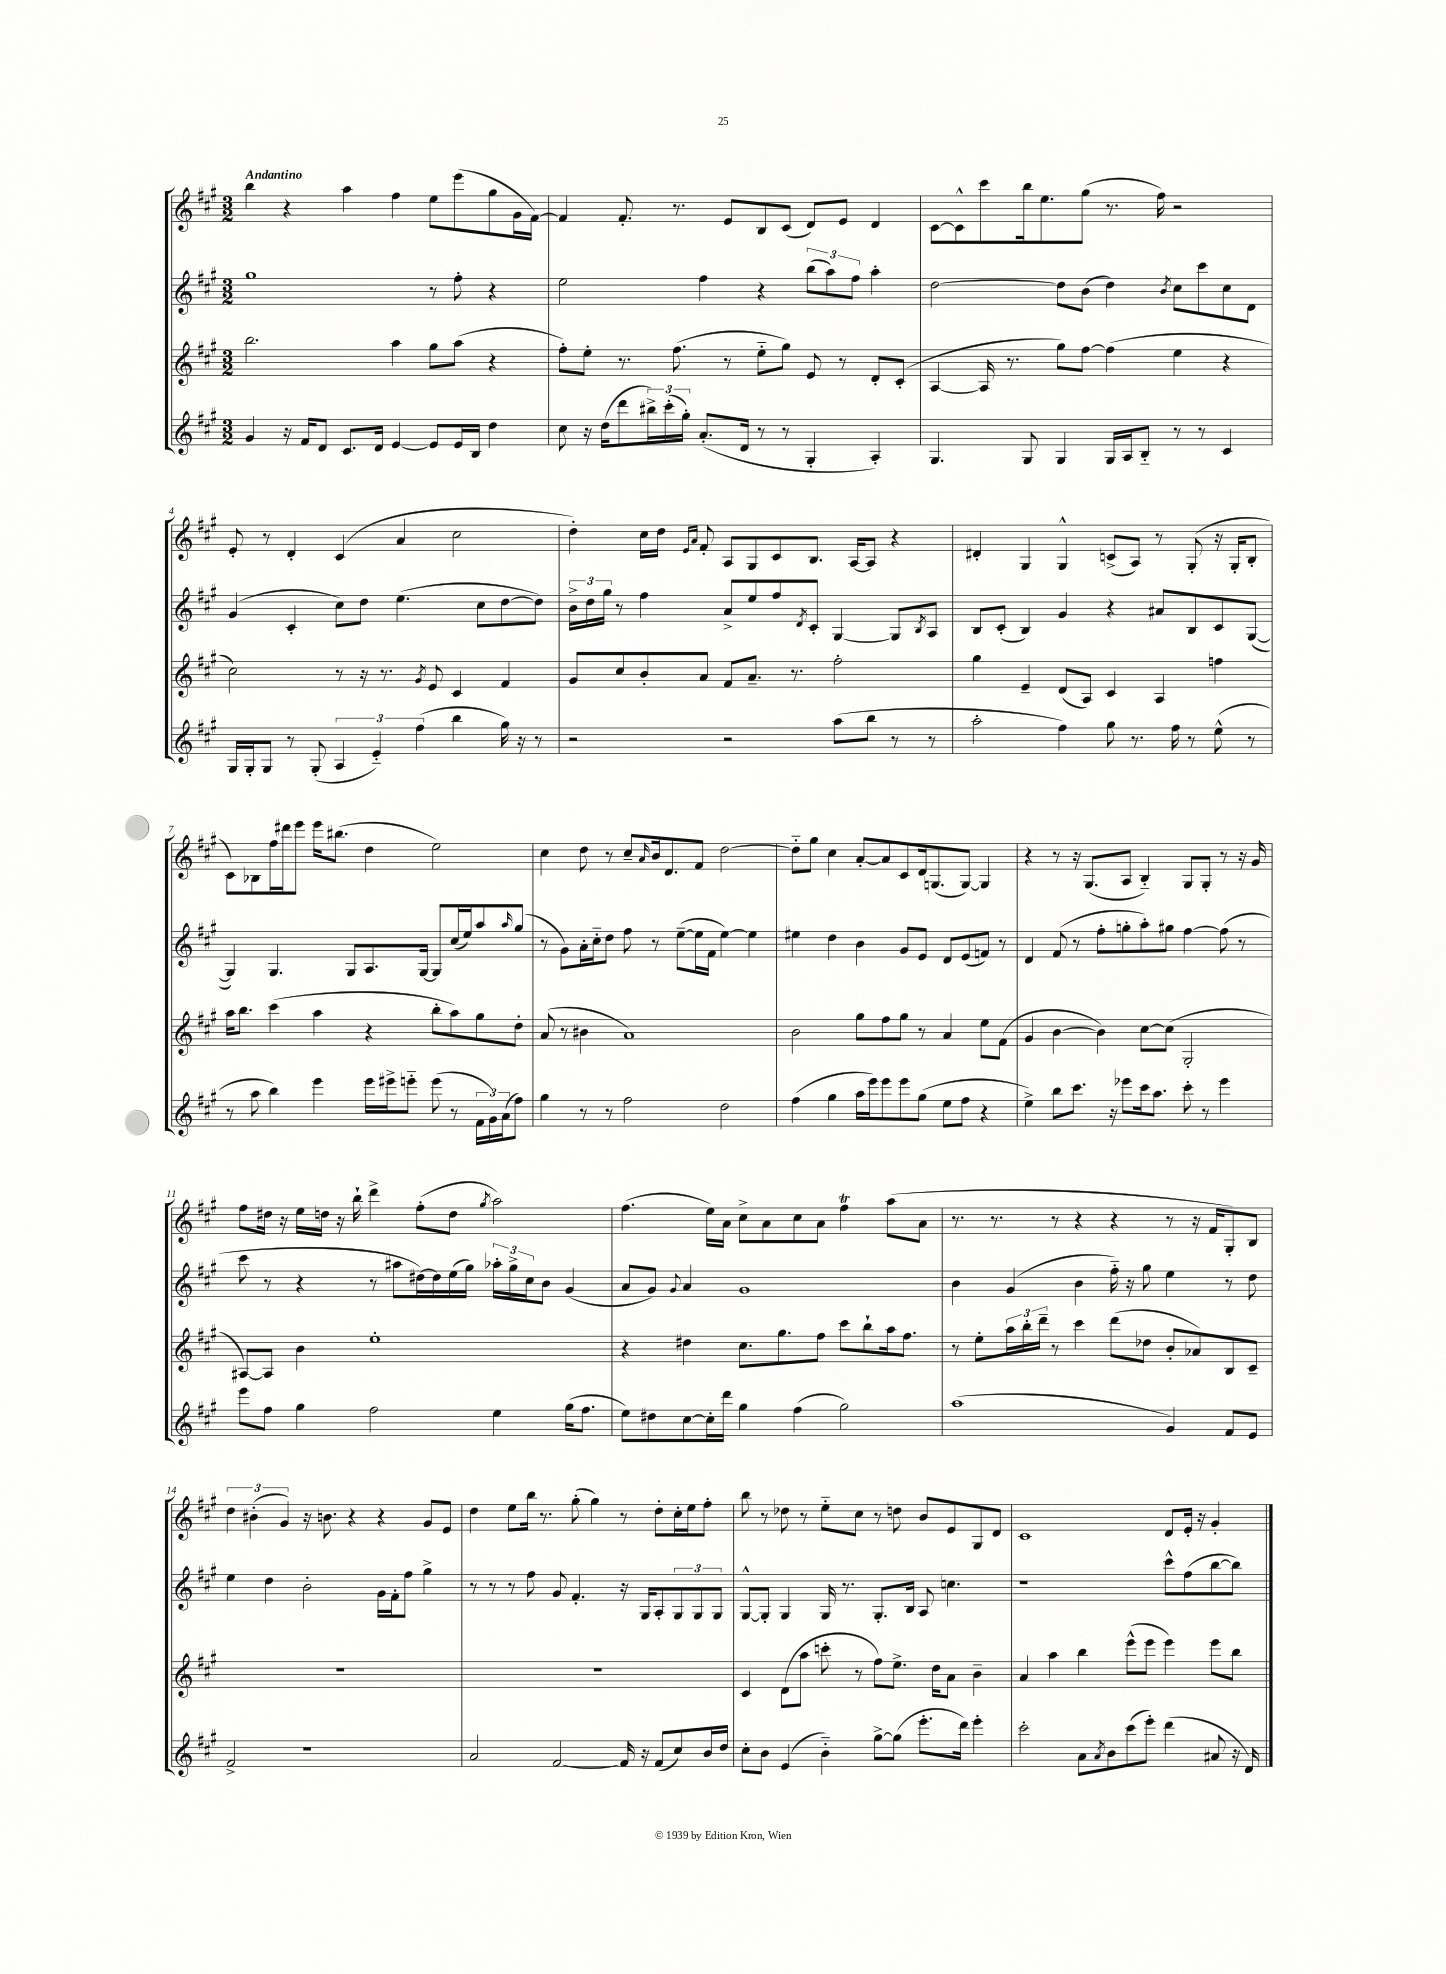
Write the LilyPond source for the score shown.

<<
\new StaffGroup <<
\new Staff = "s0" {
    \clef treble \key a \major \numericTimeSignature \time 3/2 \tempo "Andantino"
    b''4 r4 a''4 fis''4 e''8 e'''8( gis''8 gis'16 fis'16~) |
    fis'4 fis'8.-. r8. e'8 b8 cis'8( d'8) e'8 d'4 |
    cis'8~ cis'8-^ cis'''8 b''16 e''8. gis''8( r8. fis''16) r2 |
    e'8-. r8 d'4-. cis'4( a'4 cis''2 |
    d''4-.) cis''16 d''16 \grace { e'16 a'16 } fis'8-. a8 gis8 cis'8 b8. a16~ a8 r4 |
    dis'4-. gis4 gis4-^ c'8->( a8) r8 gis8-.( r16 gis16-. b8-. |
    cis'8) bes8 fis''16 dis'''16 e'''8 e'''16 bis''8.( d''4 e''2) |
    cis''4 d''8 r8 cis''8-- \grace { a'16 } b'16 d'8. fis'8 d''2~ |
    d''8-_ gis''8 cis''4 a'8~-. a'8 cis'8 d'16 g8.( g8~) g4 |
    r4 r8 r16 gis8.( a8 b4-_) gis8 gis8-. r8 r16 gis'16 |
    fis''8 dis''16 r16 e''16 d''16 r16 b''16-! d'''4-> fis''8-.( d''8 \acciaccatura { gis''8 } a''2) |
    fis''4.( e''16) a'16 cis''8-> a'8 cis''8 a'8 fis''4\trill a''8( a'8 |
    r8. r8. r8 r4 r4 r8 r16 fis'16 gis8-.) b8 |
    \tuplet 3/2 { d''4 bis'4-.( gis'4) } r16 b'8. r4 r4 gis'8 e'8 |
    d''4 e''8 b''16 r8. gis''8-.( gis''4) r8 d''8-. cis''16-. e''16 fis''8-. |
    b''8 r8 des''8 r8 e''8-_ cis''8 r8 d''8 b'8 e'8 gis8 d'8 |
    cis'1 d'8 e'16-. r16 gis'4-. \bar "|." |
}
\new Staff = "s1" {
    \clef treble \key a \major \numericTimeSignature \time 3/2
    gis''1 r8 fis''8-. r4 |
    e''2 fis''4 r4 \tuplet 3/2 { b''8( a''8) fis''8 } a''4-. |
    d''2~ d''8 b'8( d''4) \acciaccatura { b'8 } cis''8 cis'''8 cis''8 d'8 |
    gis'4( cis'4-. cis''8) d''8 e''4.( cis''8 d''8~ d''8) |
    \tuplet 3/2 { b'16-> d''16 gis''16 } r8 fis''4 a'8-> e''8 fis''8 \acciaccatura { d'8 } cis'8-. gis4~ gis8 \acciaccatura { b8 } a8 |
    b8 cis'8-.( b4) gis'4 r4 ais'8 b8 cis'8 gis8~( |
    gis4) gis4. gis8 a8. gis16~ gis8 cis''16( e''16) a''8 \grace { a''16 } gis''8( |
    r8 gis'8) a'16-. cis''16-_ d''8 fis''8 r8 e''8~--( e''16 fis'16 e''4~) e''4 |
    eis''4 d''4 b'4 gis'8 e'8 d'8 e'8( f'8) r8 |
    d'4 fis'8( r8 fis''8-. g''8-. a''8-.) gis''8 fis''4~ fis''8( r8 |
    cis'''8 r8 r4 r8 ais''8 dis''16~) dis''16 e''16( gis''16) \tuplet 3/2 { aes''16-. gis''16-> cis''16 } b'8 gis'4( |
    a'8 gis'8) \appoggiatura { gis'8 } a'4 gis'1 |
    b'4 gis'4( b'4 fis''16-_) r16 gis''8 e''4 r8 d''8 |
    e''4 d''4 b'2-. gis'16 fis'16-. fis''8 gis''4-> |
    r8 r8 r8 fis''8 gis'8 fis'4.-. r16 gis16 a8-. \tuplet 3/2 { gis8 gis8 gis8 } |
    gis8~-^ gis8-. gis4 gis16 r8. gis8.-. b16 a8 c''4. |
    r1 cis'''8-^ fis''8( b''8~ b''8) \bar "|." |
}
\new Staff = "s2" {
    \clef treble \key a \major \numericTimeSignature \time 3/2
    b''2. a''4 gis''8 a''8( r4 |
    fis''8-.) e''8-. r8. fis''8.( r8 e''8-_ gis''8) e'8 r8 d'8-. cis'8-.( |
    a4~ a16 r8. gis''8) fis''8~ fis''4( e''4 r4 |
    cis''2) r8 r16 r8. \acciaccatura { gis'8 } e'8 cis'4 fis'4 |
    gis'8 cis''8 b'8-. a'8 fis'8 a'8.-- r8. fis''2-. |
    gis''4 e'4-- d'8( a8) cis'4 a4 f''4 |
    a''16 b''8. cis'''4( a''4 r4 b''8-. a''8) gis''8 d''8-. |
    a'8( r8 bis'4 a'1) |
    b'2 gis''8 fis''8 gis''8 r8 a'4 e''8 fis'8( |
    gis'4 b'4~ b'4) cis''8~ cis''8( gis2-. |
    ais8~) ais8 b'4 e''1-. |
    r4 dis''4 cis''8. gis''8. fis''8 cis'''8 b''8-! a''16 fis''8. |
    r8 e''8-. \tuplet 3/2 { a''16 b''16-. d'''16-- } r8 cis'''4 d'''8( des''8 b'8-. aes'8) b8 cis'8-- |
    R1. |
    R1. |
    cis'4 d'8( a''8 c'''8-. r8 fis''8) e''8.-> d''16 a'8 b'4-- |
    a'4 a''4 b''4 e'''8-^( e'''8 e'''4) e'''8 b''8 \bar "|." |
}
\new Staff = "s3" {
    \clef treble \key a \major \numericTimeSignature \time 3/2
    gis'4 r16 fis'16 d'8 cis'8. d'16 e'4~ e'8 e'16 b16 d''4 |
    cis''8 r16 d''16( d'''8 \tuplet 3/2 { bis''16->) cis'''16-.( gis''16-.) } a'8.-.( d'16 r8 r8 gis4-. a4-.) |
    gis4. gis8 gis4 gis16 a16 b8-_ r8 r8 cis'4 |
    gis16 gis16-. gis8 r8 gis8-.( \tuplet 3/2 { a4 e'4-_) fis''4( } b''4 gis''16) r16 r8 |
    r2 r2 a''8( b''8 r8 r8 |
    a''2-. fis''4) gis''8 r8. fis''16 r8 e''8-^( r8 |
    r8 a''8 b''4) e'''4 e'''16 eis'''16-> e'''8-_ e'''8( r8 \tuplet 3/2 { fis'16 gis'16) a'16( } fis''8) |
    gis''4 r8 r8 fis''2 d''2 |
    fis''4( gis''4 a''16 e'''16) e'''8 e'''8 gis''8( e''8 fis''8 r4 |
    e''4->) b''8 cis'''8. r16 ees'''8 cis'''16 a''8. cis'''8-. r8 ees'''4 |
    e'''8 fis''8 gis''4 fis''2 e''4 gis''16( fis''8. |
    e''8) dis''8 cis''8~ cis''16-. d'''16 gis''4 fis''4( gis''2) |
    a''1( gis'4) fis'8 e'8 |
    fis'2-> r1 |
    a'2 fis'2~ fis'16 r16 fis'8( cis''8) b'16 d''16 |
    cis''8-. b'8 e'4( b'4-_) gis''8~-> gis''8( e'''8.-. d'''16) e'''4-. |
    cis'''2-. a'8 \acciaccatura { a'8 } b'8 cis'''8( e'''8-.) d'''4( ais'8 r16 d'16) \bar "|." |
}
>>
>>
